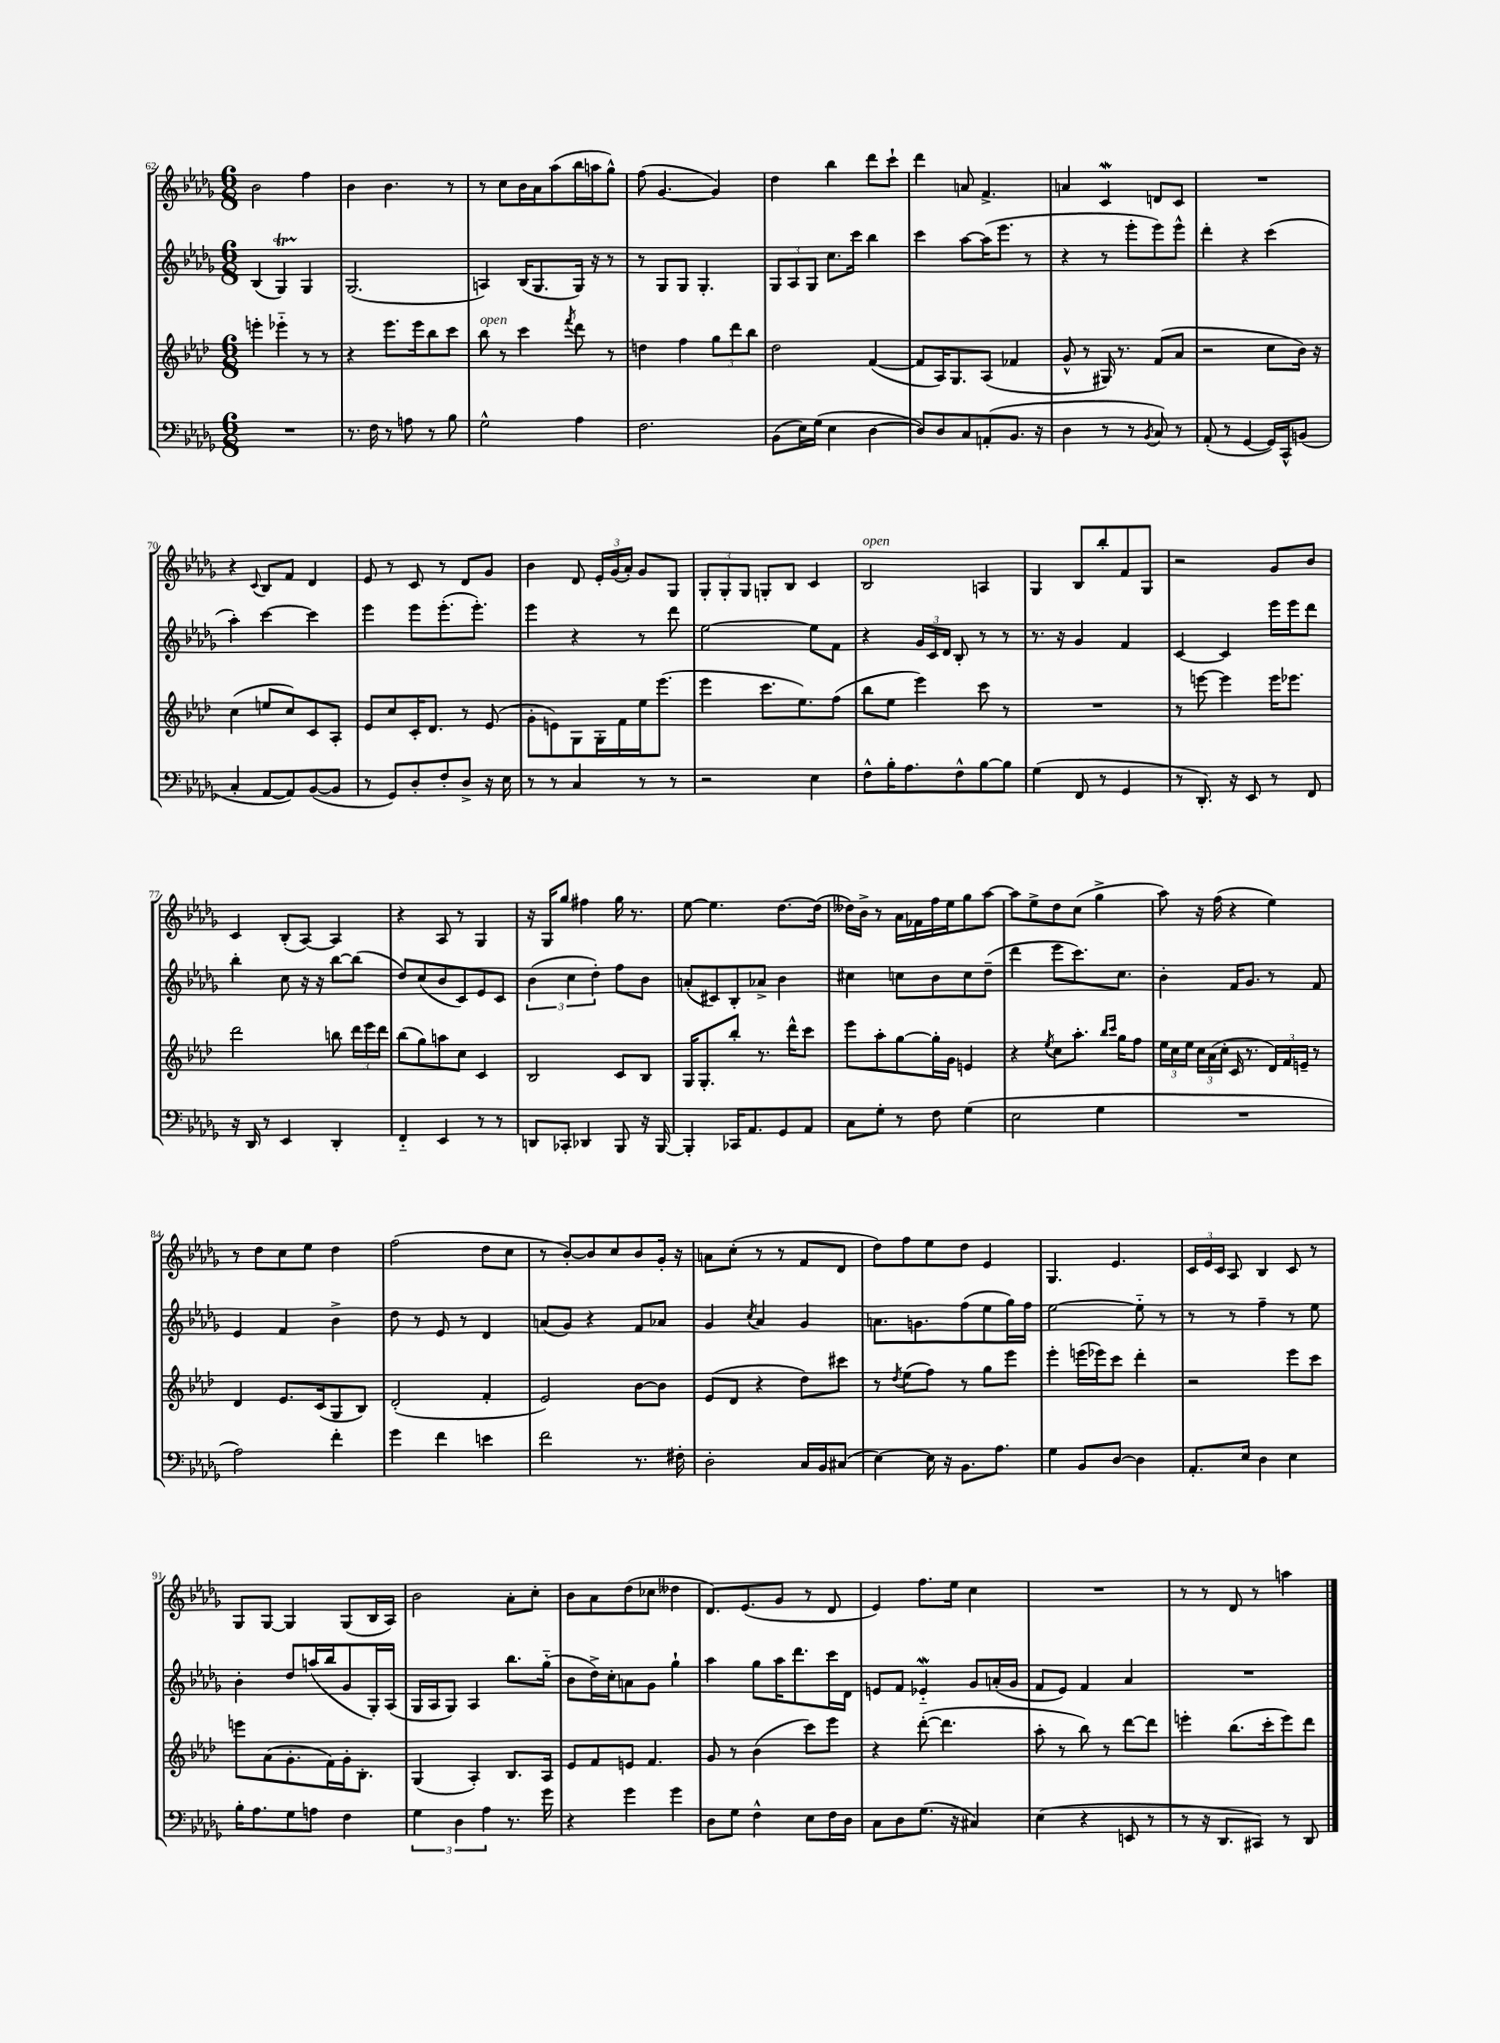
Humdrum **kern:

**kern	**kern	**kern	**kern
*part4	*part3	*part2	*part1
*staff4	*staff3	*staff2	*staff1
*clefF4	*clefG2	*clefG2	*clefG2
*k[b-e-a-d-g-]	*k[b-e-a-d-]	*k[b-e-a-d-g-]	*k[b-e-a-d-g-]
*M6/8	*M6/8	*M6/8	*M6/8
=62	=62	=62	=62
2.r	4eeen'\	(4B-/	2b-\
.	4eee-X\	4G-T/)	.
.	8r	4G-/	4ff\
.	8r	.	.
=63	=63	=63	=63
8.r	4r	(2.G-/	4b-\
16F\	.	.	.
8r	8.eee-\L	.	4.b-\
8An\	.	.	.
.	16eee-\k	.	.
8r	8bb-\	.	.
8B-\	8ccc\J	.	8r
=64	=64	=64	=64
!	!LO:TX:a:i:t=open	!	!
2G-^^\	8bb-\	4An/)	8r
.	8r	.	8cc\L
.	4ccc\	(16B-/KL	16b-\L
.	.	8.G-/	16a-\J
.	.	.	(8aa-\
.	8qfff/	.	.
4A-\	8ddd-\	16G-/Jk)	16bb-\L
.	.	16r	16aan\J
.	8r	8r	8gg-^^\J)
=65	=65	=65	=65
2.F\	4ddn\	8r	(8ff\
.	.	8G-/L	[4.g-/
.	4ff\	8G-/J	.
.	.	4.G-'/	.
.	12gg\L	.	4g-/])
.	12ddd-\	.	.
.	12bb-\J	.	.
=66	=66	=66	=66
(8BB-\L	2dd-\	12G-/L	4dd-\
.	.	12A-/	.
16E-\L)	.	.	.
.	.	12G-/J	.
(16G-\JJ	.	.	.
4E-\	.	8.cc\L	4bb-\
.	.	16ccc\Jk	.
[4D-\	([4f/	4bb-\	8ddd-\L
.	.	.	8ccc`\J
=67	=67	=67	=67
8D-/L])	8f/L]	4ccc\	4ddd-\
8D-/	16A-/K)	.	.
.	8.G/	.	.
8C/	.	[8aa-\L	8an/
(8AAn'/	(8A-/J	(16aa-\K]	4.f^/
.	.	8.eee-\J	.
8.BB-/J	4f-X/	.	.
.	.	8r	.
16r	.	.	.
=68	=68	=68	=68
4D-\	8g^^/	4r	4an/
.	8r	.	.
8r	16G#X/)	8r	4cW/
.	8.r	.	.
8r	.	8eee-'\L	.
8qBB-/	.	.	.
8C/)	(8f/L	8eee-\)	8dn/L
8r	8a-/J	8eee-^^\J	8c/J
=69	=69	=69	=69
(8AA-'/	2r	4ddd-'\	2.r
8r	.	.	.
[4GG-/	.	4r	.
16GG-/LL])	8cc\L	(4ccc\	.
16CC^^/J	.	.	.
(8BBn/J	16b-\Jk)	.	.
.	16r	.	.
!!LO:LB:g=z
=70	=70	=70	=70
4C'/	(4cc\	4aa-'\)	4r
.	.	.	8qqc/
[8AA-/L	8een/L	[4ccc\	8B-/L
8AA-/])	8cc/)	.	8f/J
([8BB-/	8c/	4ccc\]	4d-/
8BB-/J]	8A-'/J	.	.
=71	=71	=71	=71
8r	8e-/L	4eee-\	8e-/
8GG-/L)	8cc/	.	8r
8D-'/	16c'/K	8eee-\L	8c/
.	8.d-/J	.	.
8F'/	.	(8.eee-'\	8r
8D-^/J	8r	.	8d-/L
.	.	8.eee-'\J)	.
16r	(8e-/	.	8g-/J
16E-\	.	.	.
=72	=72	=72	=72
8r	8g'\L	4eee-\	4b-\
8r	8en\)	.	.
4C/	8G\	4r	8d-/
.	16G'\L	.	24e-'/LL
.	.	.	(24g-/
.	16f\	.	.
.	.	.	24a-'/JJ)
8r	16ee-\J	8r	8g-/L
.	(8.eee-\J	.	.
8r	.	8ddd-\	8G-/J
=73	=73	=73	=73
2r	4eee-\	[2ee-\	12G-'/L
.	.	.	12G-'/
.	.	.	12G-/J
.	8.ccc\L	.	8Gn'/L
.	.	.	8B-/J
.	8.ee-\)	.	.
4E-\	.	8ee-\L]	4c/
.	(8ff\J	8f\J	.
=74	=74	=74	=74
!	!	!	!LO:TX:a:i:t=open
8F^^\L	8bb-\L	4r	2B-/
16B-'\K	8ee-\J	.	.
8.A-\	.	.	.
.	4eee-\)	24g-/LL	.
.	.	24c/	.
.	.	24d-/JJ	.
8F^^\	.	8B-'/	.
[8B-\	8ccc\	8r	4An/
8B-\J]	8r	8r	.
=75	=75	=75	=75
(4G-\	2.r	8.r	4G-/
.	.	16r	.
8FF/	.	4g-/	8B-/L
8r	.	.	8bb-'/
4GG-/	.	4f/	8f/
.	.	.	8G-/J
=76	=76	=76	=76
8r	8r	[4c/	2r
8.DD-'/)	[8eeen\	.	.
.	4eee\]	4c/]	.
16r	.	.	.
8EE-/	.	.	.
8r	16eee\KL	16eee-\LL	8g-/L
.	8.eee-X\J	16eee-\J	.
8FF/	.	8ddd-\J	8b-/J
!!LO:LB:g=z
=77	=77	=77	=77
16r	2ddd-\	4bb-'\	4c/
16DD-/	.	.	.
8r	.	.	.
4EE-/	.	8cc\	(8B-'/L
.	.	16r	[8A-/J)
.	.	16r	.
4DD-'/	8bbn\	[8bb-\L	4A-/]
.	24ddd-\LL	(8bb-\J]	.
.	24eee-\	.	.
.	24ddd-\JJ	.	.
=78	=78	=78	=78
4FF/	(8bb-\L	8dd-/L)	4r
.	8gg\)	(8cc/	.
4EE-/	8aan\	8b-/	8A-/
.	8cc\J	8c/)	8r
8r	4c/	8e-/	4G-/
8r	.	8c/J	.
=79	=79	=79	=79
8DDn/L	2B-/	(6b-\	16r
.	.	.	16G-/KL
8CC-X'/J	.	.	8gg-/J
.	.	6cc\	.
4DD-X/	.	.	4ff#X\
.	.	6dd-'\)	.
8BBB-/	8c/L	8ff\L	16gg-\
.	.	.	8.r
16r	8B-/J	8b-\J	.
[16BBB-/	.	.	.
=80	=80	=80	=80
4BBB-'/]	16G/KL	(8an'/L	[8ee-\
.	8.G'/	.	.
.	.	8c#X/)	4.ee-\]
16CC-X/KL	8bb-'/J	8B-'/	.
8.AA-/	.	.	.
.	8.r	8a-X^/J	.
8GG-/	.	4b-\	[8.dd-\L
.	16ddd-^^\KL	.	.
8AA-/J	8ccc\J	.	.
.	.	.	(16dd-\Jk]
=81	=81	=81	=81
8C\L	8eee-\L	4cc#X\	16dd--X\LL)
.	.	.	16b-^\JJ
8G-'\J	8aa-'\	.	8r
8r	[8gg\	8ccn\L	16a-\LL
.	.	.	16f-X\
8F\	16gg'\L]	8b-\	16ff\
.	16g\JJ	.	16ee-\J
(4G-\	4en/	8cc\	8gg-\
.	.	(8dd-~\J	[8aa-\J
=82	=82	=82	=82
2E-\	4r	4ddd-\	8aa-\L]
.	.	.	8ee-^\
.	8qee-/	.	.
.	8cc\L	8eee-\L	8dd-\
.	8.aa-'\J	8.ccc\)	(8cc\J
4G-\	.	.	4gg-^\
.	16qqbb-/LL	.	.
.	16qqccc/JJ	.	.
.	16gg\KL	8.cc\J	.
.	8ff\J	.	.
=83	=83	=83	=83
2.r	24ee-\LL	4b-'\	8aa-\)
.	24cc\	.	.
.	24ee-\JJ	.	.
.	24cc\LL	.	16r
.	(24a-\	.	.
.	.	.	(16ff\
.	24cc'\JJ	.	.
.	16c/	16f/KL	4r
.	8.r	8.g-/J	.
.	24d-/LL)	8r	4ee-\)
.	24f/	.	.
.	24en~/JJ	.	.
.	8r	8f/	.
!!LO:LB:g=z
=84	=84	=84	=84
2A-\)	4d-/	4e-/	8r
.	.	.	8dd-\L
.	8.e-/L	4f/	8cc\
.	.	.	8ee-\J
.	(16c/k	.	.
4f'\	8G/	4b-^\	4dd-\
.	8B-/J)	.	.
=85	=85	=85	=85
4g-\	(2d-'/	8dd-\	(2ff\
.	.	8r	.
4f\	.	8e-/	.
.	.	8r	.
4en\	4f'/	4d-/	8dd-\L
.	.	.	8cc\J
=86	=86	=86	=86
2f\	2e-/)	(8an/L	8r
.	.	8g-/J)	[8b-'/L)
.	.	4r	8b-/]
.	.	.	8cc/
8.r	[8b-\L	8f/L	8b-/
.	8b-\J]	8a-X/J	16g-'/Jk
16F#X'\	.	.	16r
=87	=87	=87	=87
2D-'\	(8e-/L	4g-/	8an\L
.	8d-/J	.	(8cc'\J
.	.	8qcc/	.
.	4r	4a-/	8r
.	.	.	8r
16C/LL	8dd-\L)	4g-/	8f/L
16BB-/J	.	.	.
(8C#X/J	8ccc#X\J	.	8d-/J
=88	=88	=88	=88
[4E-\)	8r	8.an\L	8dd-\L)
.	8qdd-/	.	.
.	(8ee-\L	.	8ff\
.	.	8.gn\	.
16E-\]	8ff\J)	.	8ee-\
16r	.	.	.
8.BB-\L	8r	(8ff\	8dd-\J
.	8gg\L	8ee-\	4e-/
8.A-\J	.	.	.
.	8eee-\J	16gg-\L)	.
.	.	16ff\JJ	.
=89	=89	=89	=89
4G-\	4eee-'\	[2ee-\	4.G-/
8BB-/L	(16eeen\LL	.	.
.	16eee-X\J)	.	.
[8D-/J	8ccc\J	.	4.e-/
4D-\]	4ddd-'\	8ee-\]	.
.	.	8r	.
=90	=90	=90	=90
8.AA-'/L	2r	8r	24c/LL
.	.	.	24e-/
.	.	.	24c/JJ
.	.	8r	8A-/
16E-/Jk	.	.	.
4D-\	.	4ff~\	4B-/
4E-\	8eee-\L	8r	8c/
.	8ccc\J	8ee-\	8r
!!LO:LB:g=z
=91	=91	=91	=91
16B-'\KL	8eeen\L	4b-'\	8G-/L
8.A-\	.	.	.
.	(8a-\	.	[8G-/J
8G-\	8.g'\	8dd-/L	4G-/]
8An\J	.	(16aan/L	.
.	16f\L)	16bb-/J	.
4F\	16g'\J	8g-/	(8G-/L
.	8.B-'\J	.	.
.	.	16G-'/L)	16B-/L
.	.	(16A-/JJ	16A-/JJ)
=92	=92	=92	=92
6G-\	(4G/	16G-/LL	2b-\
.	.	16A-/J	.
.	.	8G-/J)	.
6D-\	.	.	.
.	4A-'/)	4A-/	.
6A-\	.	.	.
8.r	8.B-/L	8.bb-\L	8a-'\L
.	.	.	8cc'\J
16g-\	16A-/Jk	(16gg-\Jk	.
=93	=93	=93	=93
4r	8e-/L	8b-\L	8b-\L
.	8f/	16dd-^\L)	8a-\
.	.	16cc'\J	.
4g-\	8en/J	8an\	(8dd-\
.	4.f/	8g-\J	8cc-X\J
4g-\	.	4gg-`\	4dd--X\
=94	=94	=94	=94
8D-\L	8g/	4aa-\	8.d-/L)
8G-\J	8r	.	.
.	.	.	(8.e-/
4F^^\	(4b-\	8gg-\L	.
.	.	16aa-\K	8g-/J
.	.	8.ddd-\	.
8E-\L	8ccc\L)	.	8r
16F\L	8eee-\J	16ccc\L	8d-/
16D-\JJ	.	16d-\JJ	.
=95	=95	=95	=95
8C\L	4r	8en/L	4e-/)
8D-\	.	8f/J	.
(8.G-\J	([8ddd-'\	4e-XW/	8.ff\L
.	4.ddd-\]	.	.
16r	.	.	16ee-\Jk
4C#X/)	.	8g-/L	4cc\
.	.	(16an'/L	.
.	.	16g-/JJ	.
=96	=96	=96	=96
(4E-\	8aa-'\	8f/L	2.r
.	8r	8e-/J)	.
4r	8bb-\)	4f/	.
.	8r	.	.
8EEn/	[8ddd-\L	4a-/	.
8r	8ddd-\J]	.	.
=97	=97	=97	=97
8r	4eeen'\	2.r	8r
16r	.	.	8r
8.DD-/L	.	.	.
.	(8.bb-\L	.	8d-/
8CC#X/J)	.	.	8r
.	16ccc'\k	.	.
8r	8eee\)	.	4aan\
8DD-/	8ddd-\J	.	.
==	==	==	==
*-	*-	*-	*-
